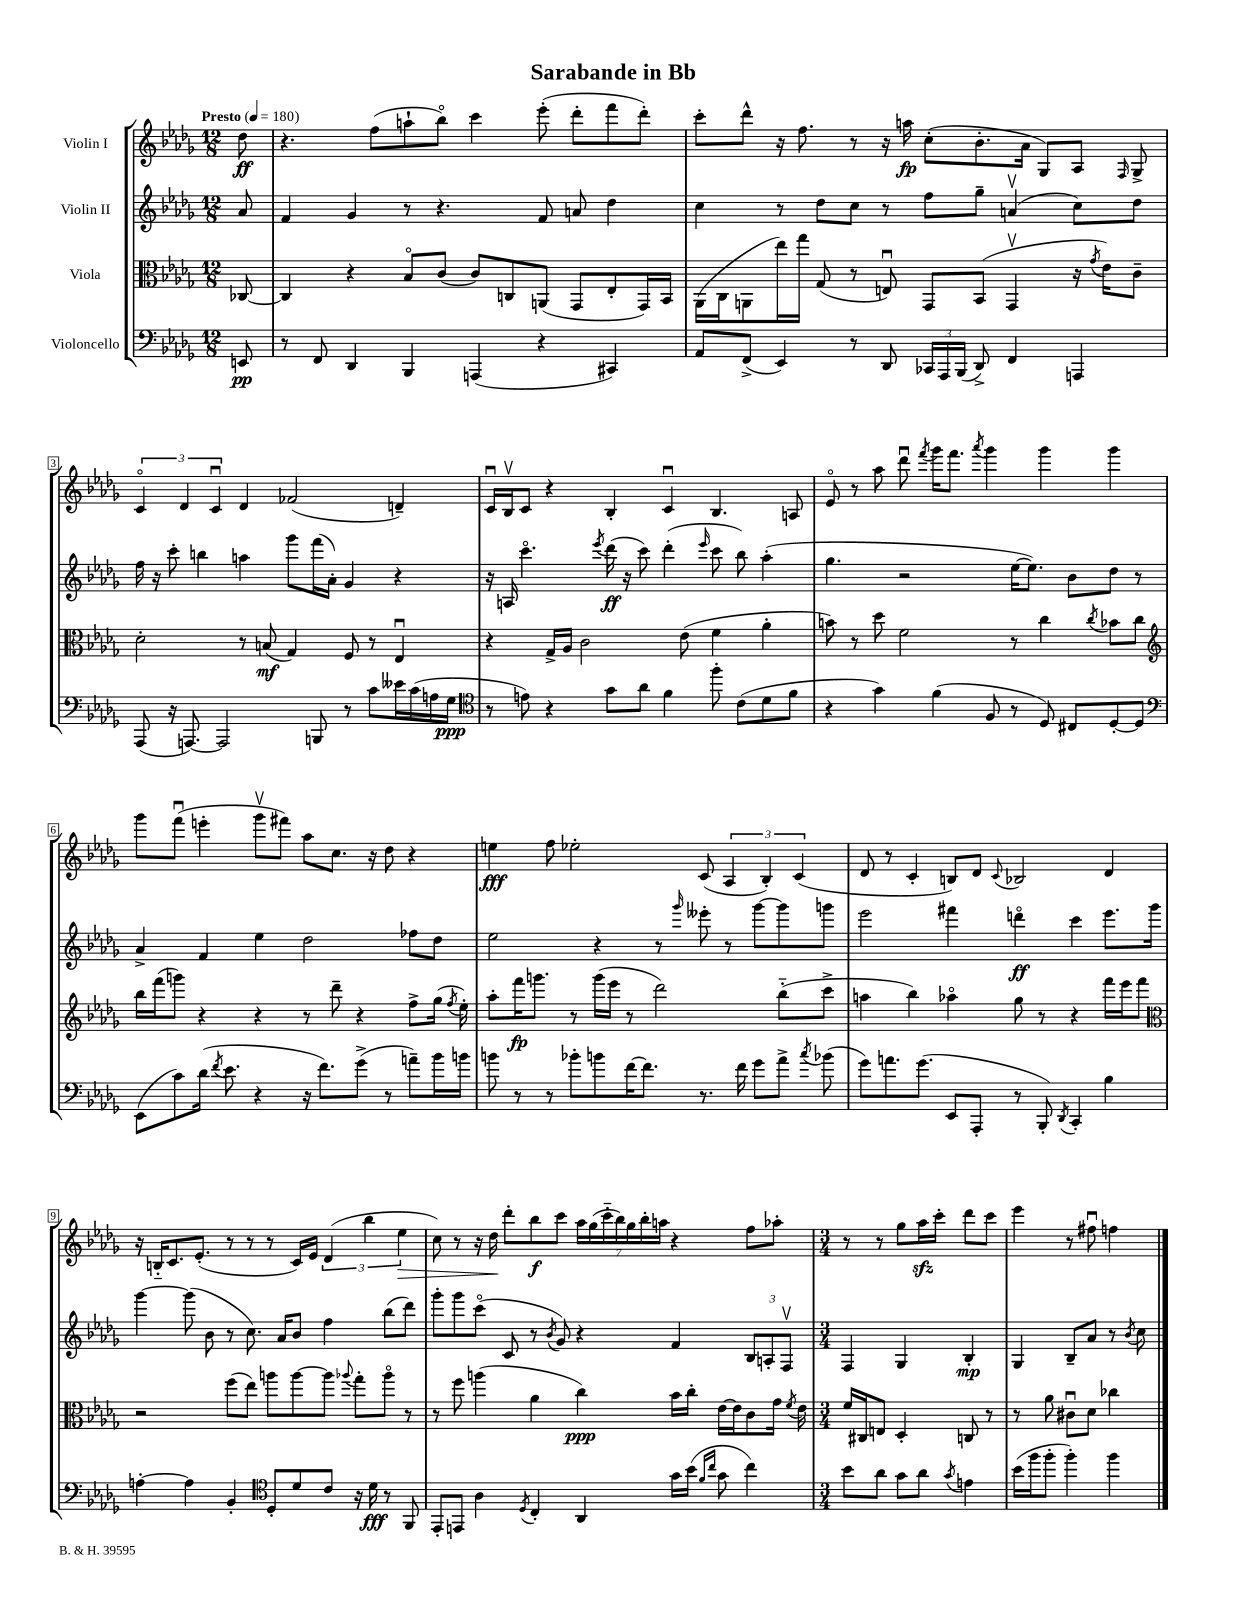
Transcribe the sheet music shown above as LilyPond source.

\header { title = "Sarabande in Bb" }
<<
\new StaffGroup <<
\new Staff = "s0" \with { instrumentName = "Violin I" } {
    \clef treble \key des \major \numericTimeSignature \time 12/8 \partial 8 \tempo "Presto" 4 = 180
    \autoBeamOff des''8\ff |
    r4. f''8[( a''8-! bes''8]\flageolet) c'''4 ees'''8-.( des'''8[-. f'''8 des'''8]-.) |
    c'''8[-. des'''8]-^ r16 f''8. r8 r16 a''16\fp c''8[-.( bes'8.-. aes'16] ges8[) aes8] \grace { f16 } ges8-> |
    \tuplet 3/2 { c'4\flageolet des'4 c'4\downbow } des'4 fes'2( d'4--) |
    c'16[\downbow bes16\upbow c'8] r4 bes4-. c'4\downbow bes4. a8 |
    ees'8\flageolet r8 aes''8 des'''8\downbow \acciaccatura { f'''8 } ges'''16[ f'''8.] \acciaccatura { aes'''8 } ges'''4 ges'''4 ges'''4 |
    ges'''8[ f'''8]\downbow( e'''4-. ges'''8[\upbow fis'''8]) aes''8[ c''8.] r16 des''8 r4 |
    e''4\fff f''8 ees''2-. c'8( \tuplet 3/2 { aes4 bes4-.) c'4( } |
    des'8 r8 c'4-. b8[) des'8] \appoggiatura { c'8 } bes2 des'4 |
    r16 b16[-_ c'8. ees'8.]-.( r8 r8 r8 c'16[) ees'16] \tuplet 3/2 { des'4( bes''4 ees''4\> } |
    c''8) r8 r16 des''16\! des'''8[-. bes''8\f c'''8] \tuplet 7/4 { aes''16[ ges''16( c'''16-_ bes''16) ges''16 bes''16-. a''16] } r4 f''8[ aes''8]-. |
    \numericTimeSignature \time 3/4 r8 r8 ges''8[ aes''16\sfz c'''16]-. des'''8[ c'''8] |
    ees'''4 r8 fis''8\downbow f''4 \bar "|." |
}
\new Staff = "s1" \with { instrumentName = "Violin II" } {
    \clef treble \key des \major \numericTimeSignature \time 12/8 \partial 8
    \autoBeamOff aes'8 |
    f'4 ges'4 r8 r4. f'8 a'8 des''4 |
    c''4 r8 des''8[ c''8] r8 f''8[ ges''8]-- a'4\upbow( c''8[) des''8] |
    f''16 r16 c'''8-. b''4 a''4 ges'''8[ f'''16( aes'16]-.) ges'4 r4 |
    r16 a16 c'''4.\flageolet \acciaccatura { ees'''8 } des'''16\ff( r16 c'''8) des'''4-.( \grace { ees'''16 } c'''8 bes''8) aes''4-.( |
    ges''4. r2 ees''16[~ ees''8.]) bes'8[ des''8] r8 |
    aes'4-> f'4 ees''4 des''2 fes''8[ des''8] |
    ees''2 r4 r8 \grace { ges'''16 } eeses'''8-. r8 ges'''8[~ ges'''8 g'''8] |
    ees'''2 fis'''4 d'''4\flageolet\ff c'''4 ees'''8.[ ges'''16] |
    ges'''4~ ges'''8( bes'8 r8 c''8.) aes'16[ bes'8] f''4 bes''8[( des'''8]) |
    ges'''8[-. ges'''8 c'''8]\flageolet( c'8 r8 \acciaccatura { bes'8 } ges'8) r4 f'4 \tuplet 3/2 { bes8[ a8-. f8]\upbow } |
    \numericTimeSignature \time 3/4 f4 ges4 bes4-.\mp |
    ges4 bes8[-- aes'8] r8 \acciaccatura { bes'8 } c''8 \bar "|." |
}
\new Staff = "s2" \with { instrumentName = "Viola" } {
    \clef alto \key des \major \numericTimeSignature \time 12/8 \partial 8
    \autoBeamOff ces8~ |
    ces4 r4 bes8[\flageolet c'8]( c'8[) c8 a,8]( ges,8[ ees8-. ges,16) bes,16] |
    aes,16[( c16 a,8 ees''16) ges''16] ges8( r8 e8\downbow) ges,8[ bes,8]( ges,4\upbow r16 \acciaccatura { ges'8 } ees'16[) c'8]-- |
    des'2-. r8 b8\mf( ges4) f8 r8 ees4\downbow |
    r4 ges16[-> aes16] c'2 ees'8( f'4 aes'4-. |
    b'8) r8 des''8 f'2 r8 c''4 \acciaccatura { c''8 } bes'8[ c''8] |
    \clef treble bes''16[ f'''16( g'''8]) r4 r4 r8 des'''8-- r4 f''8[-> ges''16]( \acciaccatura { f''8 } ees''16-.) |
    aes''8[-. f'''16\fp g'''8.] r8 g'''16[( ees'''16] r8 des'''2) bes''8[-_( c'''8]-> |
    a''4 bes''4) aes''4\flageolet ges''8 r8 r4 f'''16[ ees'''16 f'''8] |
    \clef alto r2 f''8[( ees''8]) a''8[ a''8~ a''8] \appoggiatura { aes''8 } ges''8[-. aes''8]\flageolet r8 |
    r8 f''8 a''4( aes'4 c''4\ppp) bes'16[ c''16]-. ees'16[~ ees'16 c'8 ges'16] \acciaccatura { f'8 } ees'16 |
    \numericTimeSignature \time 3/4 f'16[ cis16 e8] des4-. c8 r8 |
    r8 aes'8 cis'8[\downbow des'8] ces''4 \bar "|." |
}
\new Staff = "s3" \with { instrumentName = "Violoncello" } {
    \clef bass \key des \major \numericTimeSignature \time 12/8 \partial 8
    \autoBeamOff e,8\pp |
    r8 f,8 des,4 bes,,4 a,,4( r4 cis,4) |
    aes,8[ f,8]->( ees,4) r8 des,8 \tuplet 3/2 { ces,16[ aes,,16 bes,,16]( } des,8->) f,4 a,,4 |
    aes,,8( r16 a,,8.~) a,,2 b,,8 r8 c'8[ eeses'16 c'16( a16 ges16]\ppp |
    \clef tenor r8 e'8) r4 ges'8[ aes'8] f'4 f''8-. c'8[( des'8 f'8] |
    r4 ges'4) f'4( f8 r8 des8) cis8[ des8~-. des8] |
    \clef bass ees,8[( c'8) des'16]( \acciaccatura { f'8 } ees'8. r4 r16 f'8.[) ges'8]->( r8 a'8[--) bes'16 b'16] |
    b'8 r8 r8 bes'8[-. b'8 f'16~ f'8.] r8. f'16 ges'8[ aes'8]-> \acciaccatura { c''8 } bes'8( |
    ges'8[) a'8. ges'8.]( ees,8[ aes,,8]-. r8 bes,,8-.) \acciaccatura { des,8 } c,4-. bes4 |
    a4~-. a4 bes,4-. \clef tenor des8[-. des'8 c'8] r16 des'16\fff r8 f,8 |
    ees,8[-. e,8] aes4 \acciaccatura { des8 } c4-. aes,4 ges'16[ bes'16]( \grace { f'16[ c''16] } ges'8 c''4) |
    \numericTimeSignature \time 3/4 bes'8[ aes'8] ges'8[ aes'8] \acciaccatura { ges'8 } e'4 |
    bes'16[( f''16 f''8]-. f''4-.) f''4 \bar "|." |
}
>>
>>
\layout { \context { \Score \override BarNumber.stencil = #(make-stencil-boxer 0.1 0.3 ly:text-interface::print) } }
